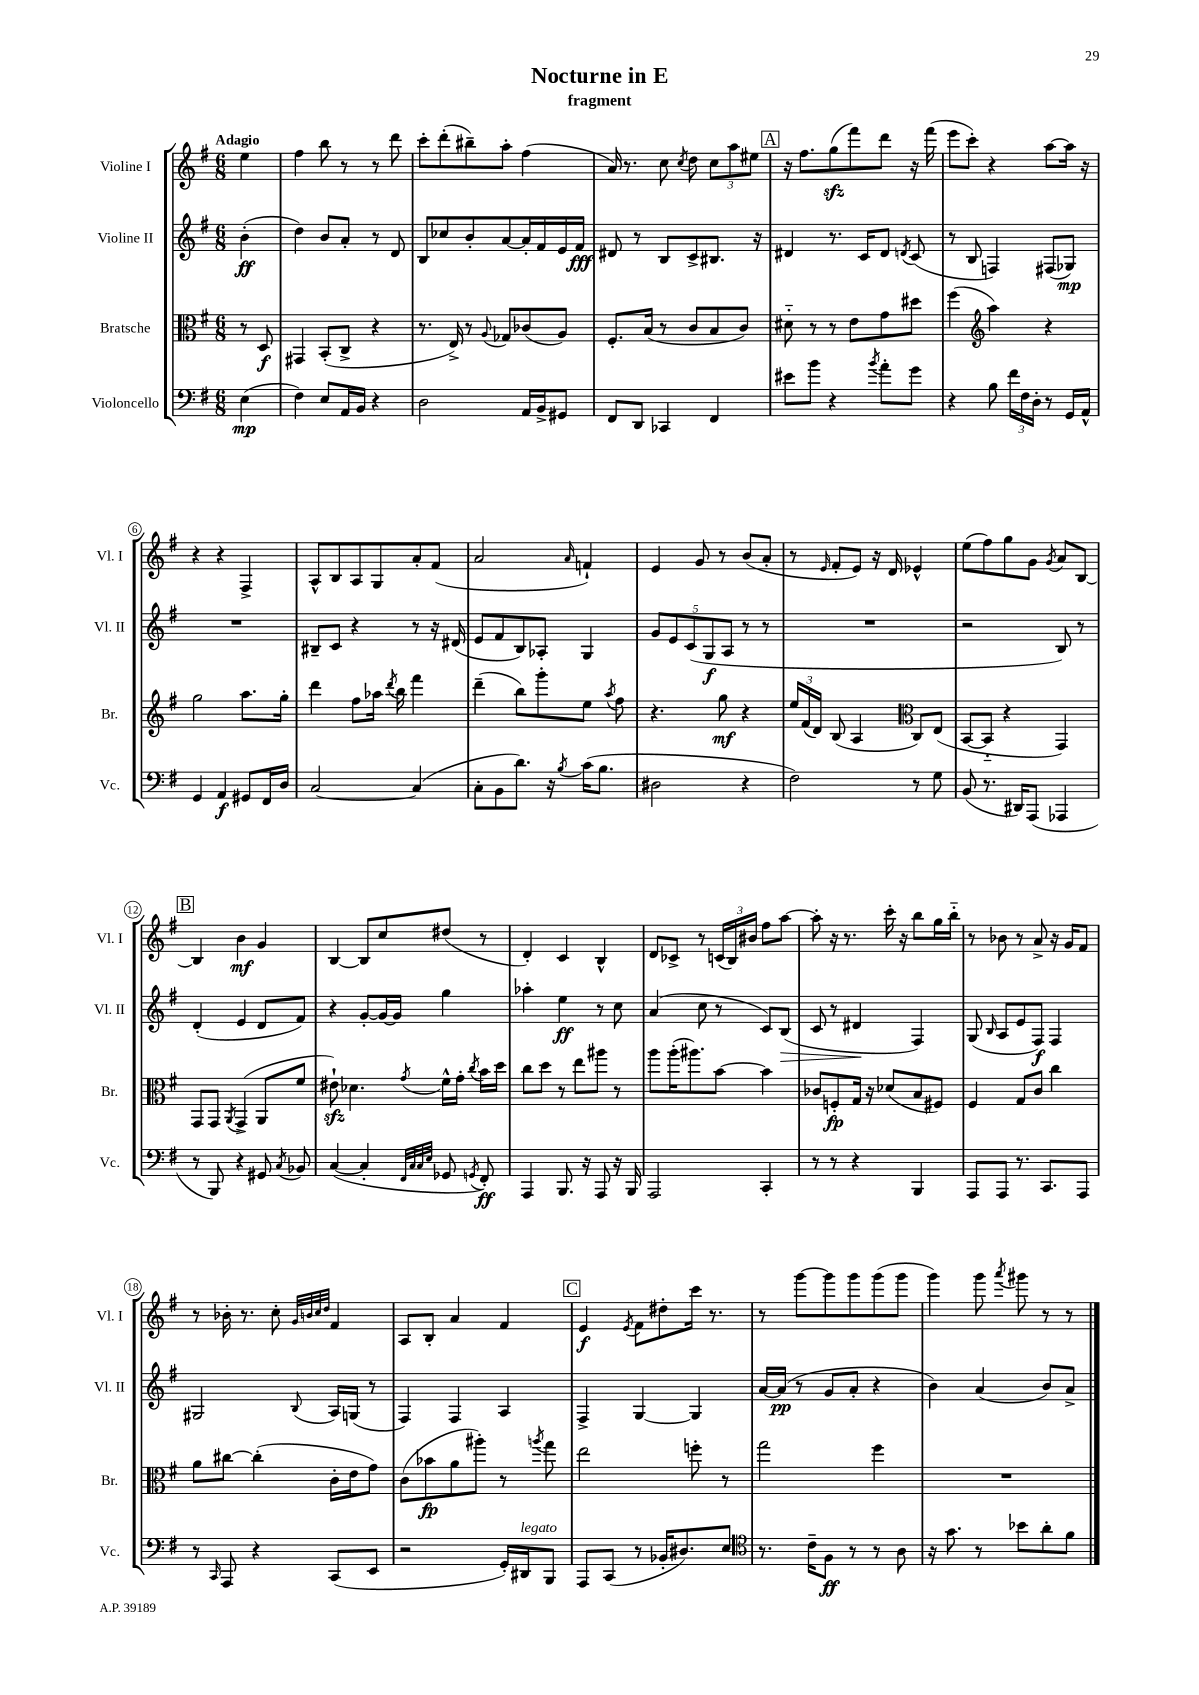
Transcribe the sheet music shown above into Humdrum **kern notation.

**kern	**kern	**kern	**kern
*staff4	*staff3	*staff2	*staff1
*clefF4	*clefC3	*clefG2	*clefG2
*k[f#]	*k[f#]	*k[f#]	*k[f#]
*M6/8	*M6/8	*M6/8	*M6/8
(4E	8r	(4b'	4ee
.	8D	.	.
=	=	=	=
4F#)	4GG#	4dd)	4ff#
8E	(8BB'	8b	8bb
16AA	8C^	8a'	8r
16BB	.	.	.
4r	4r	8r	8r
.	.	8d	8ddd
=	=	=	=
2D	8.r	8B	8ccc'
.	.	8cc-	(8ddd'
.	16E^)	.	.
.	8r	8b'	8bb#~)
.	8qqA	.	.
.	8G-	[8a	8aa'
16AA	(8c-	16a']	(4ff#
16BB^	.	16f#	.
8GG#	8A)	16e	.
.	.	16f#	.
=	=	=	=
8FF#	8.F#'	8d#	16a)
.	.	.	8.r
8DD	.	8r	.
.	(16B	.	.
4CC-	8r	8B	8cc
.	.	.	8qcc
.	8c	8c^	8dd
4FF#	8B	8.B#	12cc
.	.	.	12aa
.	8c)	.	.
.	.	.	12ee#
.	.	16r	.
=	=	=	=
8e#	8d#'~	4d#	16r
.	.	.	8.ff#
8b	8r	.	.
4r	8r	8.r	(8gg
.	8e	.	8fff#)
.	.	16c	.
8qb	.	.	.
8a'	8g	8d#	8ddd
.	.	8qd	.
8g	8dd#	(8c	16r
.	.	.	(16fff#
=	=	=	=
4r	(4ff#	8r	8eee
.	.	8B	8ccc')
*	*clefG2	*	*
8B	4aa)	4F)	4r
24f#	.	.	.
24F#	.	.	.
24D'	.	.	.
8r	4r	(8F#	[8aa
16GG	.	8G-)	16aa]
16AA^^	.	.	16r
=	=	=	=
4GG	2gg	2.r	4r
4AA	.	.	4r
8GG#	8.aa	.	4F#^
16FF#	.	.	.
16D	16gg'	.	.
=	=	=	=
[2C	4ddd	8B#~	8A^^
.	.	8c	8B
.	8ff#	4r	8A
.	16aa-	.	8G
.	8qddd	.	.
.	16bb	.	.
(4C]	4fff#	8r	8a'
.	.	16r	(8f#
.	.	(16d#	.
=	=	=	=
8C'	(4ddd~	8e	2a
8BB	.	8f#	.
8.d)	8bb)	8B)	.
.	8ggg'	8A-'	.
16r	.	.	.
8qB	.	.	16qqa
(16c	8ee	4G	4f`)
8.B	.	.	.
.	8qaa	.	.
.	8ff#	.	.
=	=	=	=
2D#	4.r	10g	4e
.	.	10e	.
.	.	(10c	.
.	.	.	8g
.	.	10G	.
.	8gg	.	8r
.	.	10A	.
4r	4r	8r	(8b
.	.	8r	8a'
=	=	=	=
2F#)	24ee	2.r	8r
.	(24f#	.	.
.	24d)	.	.
.	.	.	16qqe
.	(8B	.	8f#'
.	4A	.	8e)
.	.	.	16r
.	.	.	16d
*	*clefC3	*	*
8r	8C)	.	4e-^^
8G	(8E	.	.
=	=	=	=
(8BB	[8BB	2r	(8ee
8.r	8BB'~]	.	8ff#)
.	4r	.	8gg
16DD#)	.	.	.
(8AAA	.	.	8g
.	.	.	8qg
4AAA-	4GG)	8B)	8a
.	.	8r	[8B
=	=	=	=
8r	8GG	(4d'	4B]
8BBB)	8GG	.	.
.	8qAA	.	.
4r	(4GG^	4e	4b
8GG#	8AA	8d	4g
8qC	.	.	.
8BB-	8f#	8f#)	.
=	=	=	=
([4C	8e#`)	4r	[4B
.	4.d-	.	.
4C']	.	[8g'	8B]
.	.	16g_	8cc
.	.	16g]	.
32qqFF#	.	.	.
32qqC	.	.	.
32qqC	.	.	.
32qqE	8qg	.	.
8GG-	16f#^^	4gg	(8dd#
.	16g'	.	.
8qGG	8qcc	.	.
8FF#')	16b	.	8r
.	16dd	.	.
=	=	=	=
4AAA	8cc	4aa-'	4d')
.	8dd	.	.
8.BBB	8r	4ee	4c
.	8ee	.	.
16r	.	.	.
8AAA	8aa#	8r	4B^^
16r	8r	8cc	.
16BBB	.	.	.
=	=	=	=
2AAA	8aa	(4a	8d
.	(16aa'	.	8c-^
.	8.aa#)	.	.
.	.	8cc	8r
.	[8b	8r	(24c
.	.	.	24B)
.	.	.	24b#
4CC'	4b]	8c)	8ff#
.	.	(8B	[8aa
=	=	=	=
8r	8c-	8c	8aa']
8r	8F'	8r	16r
.	.	.	8.r
4r	16G	4d#	.
.	16r	.	.
.	(8d-	.	16ccc'
.	.	.	16r
4BBB	8B	4F#)	8bb
.	8F#)	.	16gg
.	.	.	16bb'~
=	=	=	=
8AAA	4F#	(8G	8r
.	.	16qqB	.
8AAA	.	8A	8b-
8.r	8G	8e	8r
.	8c	8F#)	8a^
8.CC	.	.	.
.	4cc	4F#	16r
.	.	.	16g
8AAA	.	.	8f#
=	=	=	=
8r	8a	2G#	8r
16qqCC	.	.	.
8AAA	[8cc#	.	16b-'
.	.	.	8.r
4r	(4cc#']	.	.
.	.	.	8cc'
.	.	.	32qqg
.	.	.	32qqb
.	.	.	32qqcc
.	.	8qqB	32qqdd
(8CC	16c'	16A	4f#
.	16e	(16G	.
8EE	8g)	8r	.
=	=	=	=
2r	(8c	4F#)	8A
.	8b-	.	8B'
.	8a	4F#	4a
.	8aa#')	.	.
16GG')	8r	4A	4f#
16DD#	.	.	.
.	8qaa	.	.
8BBB	8gg	.	.
=	=	=	=
8AAA	2ee	4F#^	4e
(8CC	.	.	.
.	.	.	8qe
8r	.	[4G	8f#
16BB-'	.	.	8dd#'
8.D#)	.	.	.
.	8ff'	4G]	16ccc
.	.	.	8.r
8E	8r	.	.
=	=	=	=
*clefC4	*	*	*
8.r	2gg	[16a	8r
.	.	(16a]	.
.	.	8r	[8ggg
16c~	.	.	.
8F#	.	8g	8ggg]
8r	.	8a'	8ggg
8r	4ff#	4r	(8ggg
8A	.	.	8ggg
=	=	=	=
16r	2.r	4b)	4ggg)
8.g	.	.	.
8r	.	(4a	8ggg
.	.	.	8qaaa
8b-	.	.	8ggg#
8a'	.	8b)	8r
8f#	.	8a^	8r
==	==	==	==
*-	*-	*-	*-
